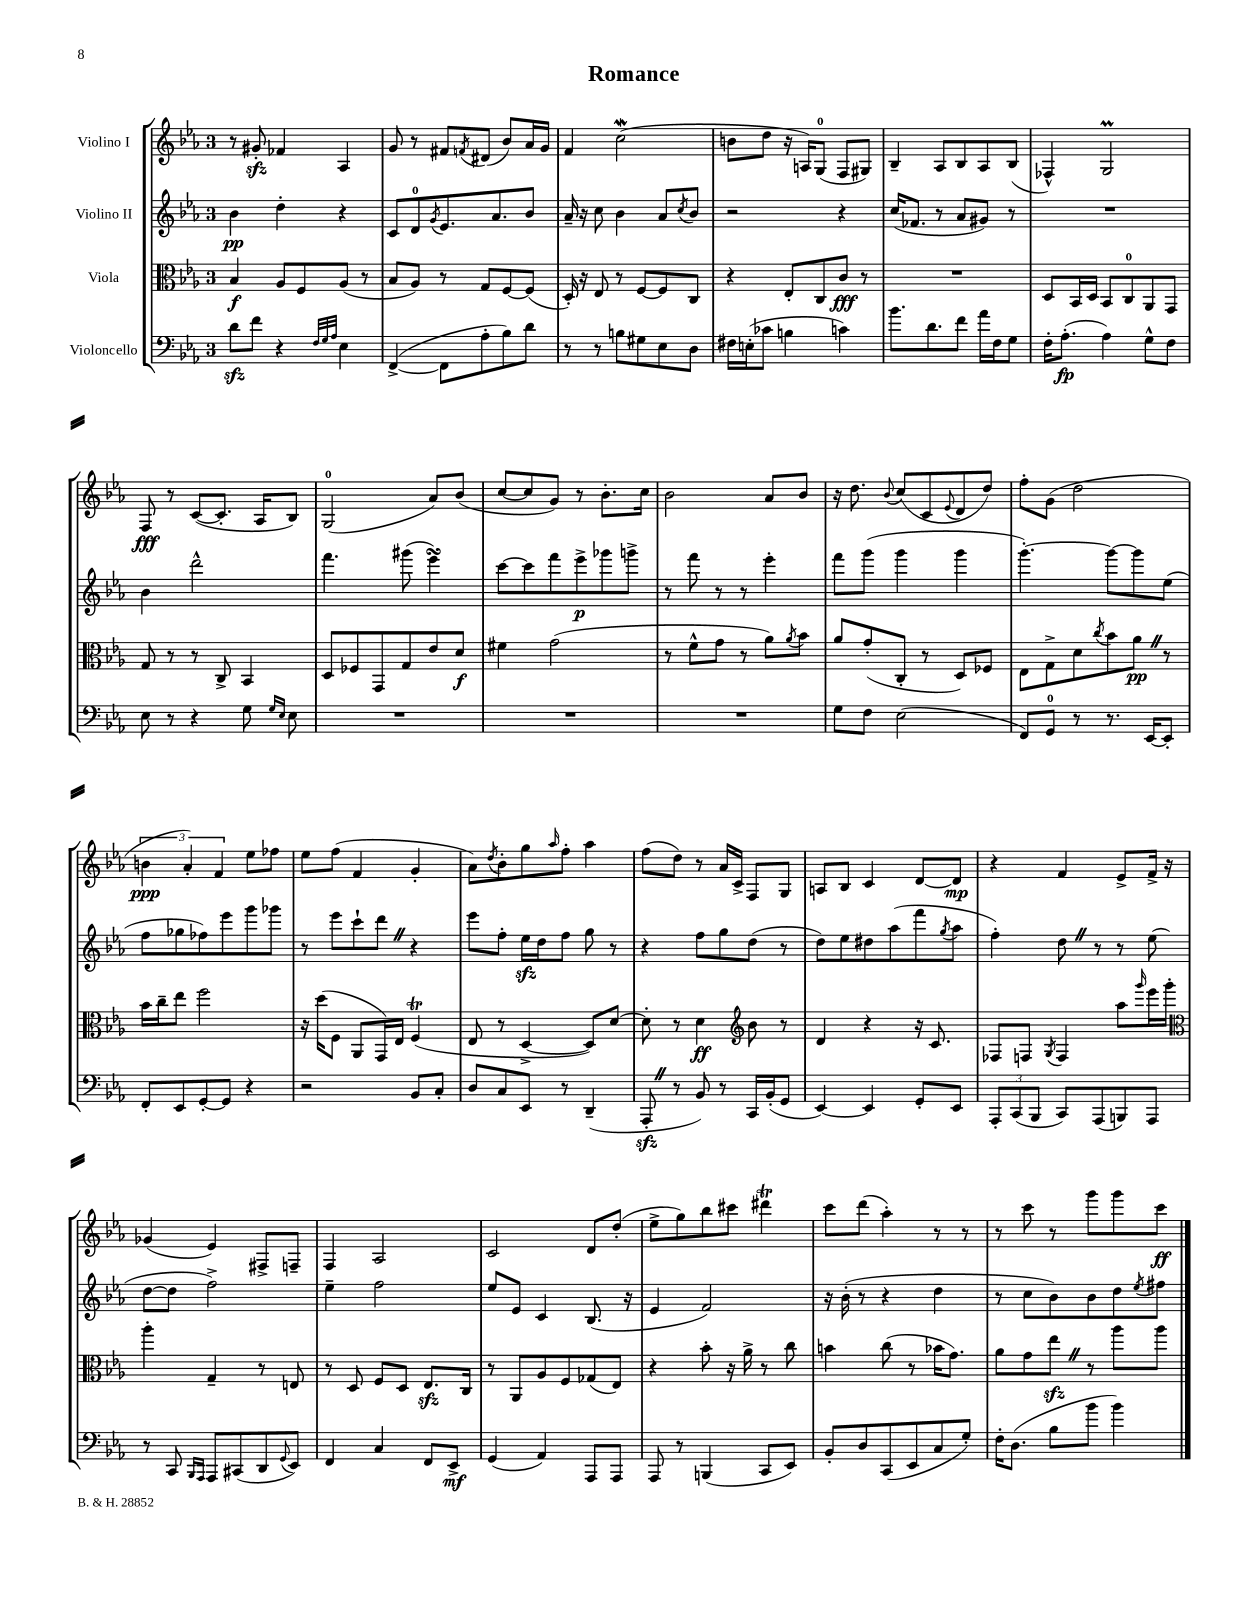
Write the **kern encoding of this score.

**kern	**kern	**kern	**kern
*staff4	*staff3	*staff2	*staff1
*clefF4	*clefC3	*clefG2	*clefG2
*k[b-e-a-]	*k[b-e-a-]	*k[b-e-a-]	*k[b-e-a-]
*M3/4	*M3/4	*M3/4	*M3/4
8d	4B-	4b-	8r
8f	.	.	8g#'
4r	8A-	4dd'	4f-
.	8F	.	.
32qqF	.	.	.
32qqG	.	.	.
32qqA-	.	.	.
4E-	(8A-	4r	4A-
.	8r	.	.
=	=	=	=
([4FF^	8B-	8c	8g
.	8A-)	8d	8r
.	.	8qg	.
8FF]	8r	8.e-	8f#
.	.	.	8qf
8A-'	8G	.	(8d#
.	.	8.a-	.
8B-)	[8F	.	8b-)
8d	(8F]	8b-	16a-
.	.	.	16g
=	=	=	=
8r	16D')	16a-~	4f
.	16r	16r	.
8r	8E-	8cc	.
8B	8r	4b-	(2cc
8G#	[8F	.	.
8E-	8F]	8a-	.
.	.	8qcc	.
8D	8C	8b-	.
=	=	=	=
16F#	4r	2r	8b
(16E'	.	.	.
8c-	.	.	8dd
4B	8E-'	.	16r
.	.	.	16A)
.	8C	.	(8G
4c)	8c	4r	8F
.	8r	.	8G#)
=	=	=	=
8.b-	2.r	(16cc	4B-~
.	.	8.f-	.
8.d	.	.	.
.	.	8r	8A-
8f	.	8a-	8B-
16a-	.	8g#)	8A-
16F	.	.	.
8G	.	8r	(8B-
=	=	=	=
16F'	8D	2.r	4F-^^)
(8.A-'	.	.	.
.	16BB-	.	.
.	16D	.	.
4A-)	8BB-	.	2G
.	8C	.	.
8G^^	8AA-	.	.
8F	8GG	.	.
=	=	=	=
8E-	8G	4b-	8F
8r	8r	.	8r
4r	8r	2ddd^^	([8c
.	8C^	.	8.c']
8G	4BB-	.	.
.	.	.	16A-
16qqG	.	.	.
16qqE-	.	.	.
8E-	.	.	8B-)
=	=	=	=
2.r	8D	4.fff	(2G
.	8F-	.	.
.	8GG	.	.
.	8G	(8ggg#	.
.	8e-	4eee-)	8a-)
.	8d	.	(8b-
=	=	=	=
2.r	4f#	[8ccc	[8cc
.	.	8ccc]	8cc]
.	(2g	8fff	8g)
.	.	8eee-^	8r
.	.	8ggg-	8.b-'
.	.	8ggg^	.
.	.	.	16cc
=	=	=	=
2.r	8r	8r	2b-
.	8f^^	8fff	.
.	8g	8r	.
.	8r	8r	.
.	8a-)	4eee-'	8a-
.	8qa-	.	.
.	8b-	.	8b-
=	=	=	=
8G	8a-	8fff	16r
.	.	.	8.dd
8F	(8g'	(8ggg	.
.	.	.	8qqb-
(2E-	8C'	4ggg	(8cc
.	8r	.	8c
.	.	.	8qqe-
.	8D)	4ggg	8d
.	8F-	.	8dd)
=	=	=	=
8FF)	8E-	[4.ggg')	8ff'
8GG	8G^	.	(8g
8r	8d	.	2dd
.	8qcc	.	.
8.r	8b-	8ggg_	.
.	8a-	8ggg]	.
[16EE-	.	.	.
8EE-']	8r	(8ee-	.
=	=	=	=
8FF'	16b-	8ff	6b
.	16cc~	.	.
8EE-	8ee-	8gg-	.
.	.	.	6a-')
[8GG'	2ff	8ff-)	.
.	.	.	6f
8GG]	.	8eee-	.
4r	.	8ggg	8ee-
.	.	8ggg-	8ff-
=	=	=	=
2r	16r	8r	8ee-
.	(16dd	.	.
.	8F	8eee-	(8ff
.	8AA-	8ccc`	4f
.	16GG)	8ddd	.
.	16E-	.	.
8BB-	(4F	4r	4g'
8C'	.	.	.
=	=	=	=
8D	8E-	8eee-	8a-)
.	.	.	8qdd
8C	8r	8ff'	8b-'
8EE-	[4D^	16ee-	8gg
.	.	16dd	.
.	.	.	16qqaa-
8r	.	8ff	8ff'
(4DD~	8D])	8gg	4aa-
.	[8d	8r	.
=	=	=	=
8AAA-'	8d']	4r	(8ff
8r	8r	.	8dd)
8BB-)	4d	8ff	8r
8r	.	8gg	16a-
.	.	.	16c^
*	*clefG2	*	*
16CC	8b-	(8dd	8F
(16BB-'	.	.	.
8GG	8r	8r	8G
=	=	=	=
[4EE-)	4d	8dd)	8A
.	.	8ee-	8B-
4EE-]	4r	8dd#	4c
.	.	(8aa-	.
8GG'	16r	8fff	[8d
.	8.c	.	.
.	.	8qgg	.
8EE-	.	8aa-	8d]
=	=	=	=
12AAA-'	8F-	4ff')	4r
(12CC	.	.	.
.	8F	.	.
12BBB-	.	.	.
.	8qG	.	.
8CC)	4F	8dd	4f
(8AAA-	.	8r	.
8BBB)	8aa-	8r	8e-^
.	16qqggg	.	.
8AAA-	16eee-	(8ee-	16f^
.	16ggg'	.	16r
=	=	=	=
*	*clefC3	*	*
8r	4aa-'	[8dd	(4g-
8CC	.	8dd]	.
16qqBBB-	.	.	.
16qqAAA-	.	.	.
8AAA-	4G~	2ff^)	4e-)
(8CC#	.	.	.
8DD	8r	.	8F#^
8qqGG	.	.	.
8EE-)	8E	.	8F~
=	=	=	=
4FF	8r	4ee-~	4F
.	8D	.	.
4C	8F	2ff	2A-
.	8D	.	.
8FF	8.E-	.	.
8EE-^	.	.	.
.	16C	.	.
=	=	=	=
(4GG	8r	8ee-	2c
.	8AA-	8e-	.
4AA-)	8A-	4c	.
.	8F	.	.
8AAA-	(8G-	(8.B-	8d
8AAA-	8E-)	.	(8dd'
.	.	16r	.
=	=	=	=
8AAA-	4r	4e-	8ee-^
8r	.	.	8gg)
(4BBB	8b-'	2f)	8bb-
.	16r	.	8ccc#
.	16a-^	.	.
8CC	8r	.	4ddd#
8EE-)	8cc	.	.
=	=	=	=
8BB-'	4b	16r	8ccc
.	.	(16b-'	.
8D	.	8r	(8ddd
(8CC	(8cc	4r	4aa-')
8EE-	8r	.	.
8C	16b-	4dd	8r
.	8.g)	.	.
8G')	.	.	8r
=	=	=	=
16F'	8a-	8r	8r
(8.D	.	.	.
.	8g	8cc	8ccc
8B-	8ee-	8b-)	8r
8b-	8r	8b-	8ggg
4b-)	8aa-	8dd	8ggg
.	.	8qee-	.
.	8aa-	8ff#	8ccc
==	==	==	==
*-	*-	*-	*-
